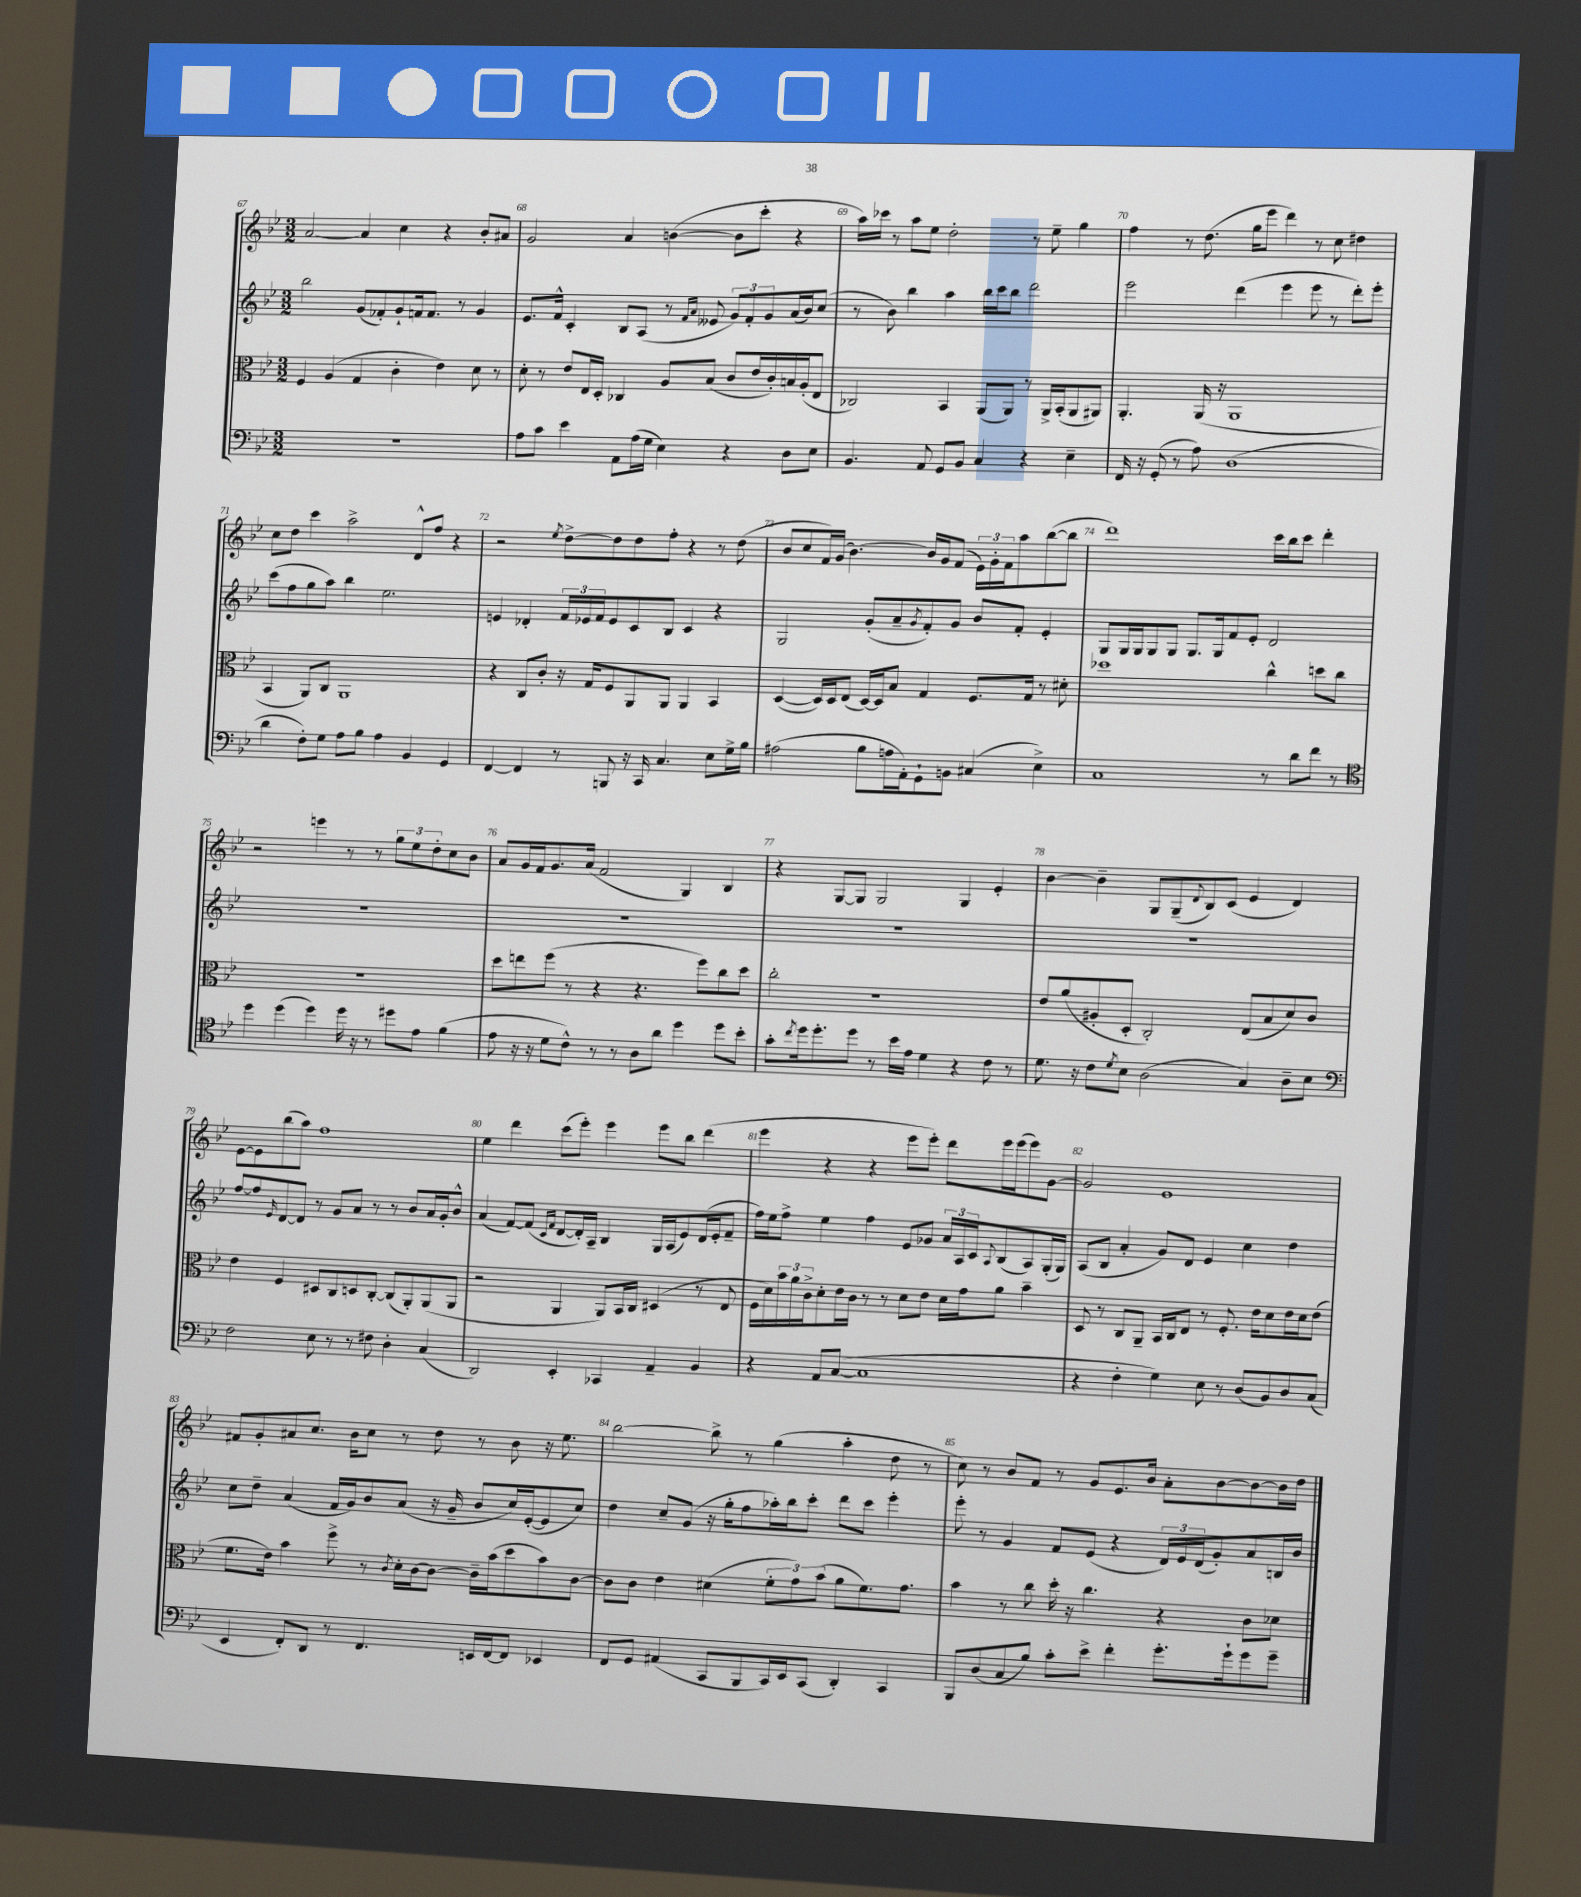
<<
\new StaffGroup <<
\new Staff = "s0" {
    \clef treble \key bes \major \numericTimeSignature \time 3/2
    a'2~ a'4 c''4 r4 bes'8-. ais'8 |
    g'2 a'4 b'4~( b'8 c'''8-. r4 |
    a''16) ces'''16 r8 a''8 ees''8 d''2-. r8 ees''8-- g''4 |
    f''4 r8 d''8.( g''16 ees'''8 d'''4) r8 c''8 dis''4 |
    c''8 d''8 c'''4 a''2-> d'8-^ f''8 r4 |
    r2 \acciaccatura { ees''8 } d''8~-> d''8 d''8 f''8-. r4 r8 d''8( |
    bes'8 c''8 f'16) g'16( bes'4.~) bes'16 g'16 f'8( \tuplet 3/2 { ees'16) g'16-. f'16 } a''8 bes''8~( bes''8 |
    d'''1) c'''16 bes''16 c'''8 d'''4-. |
    r2 e'''4 r8 r8 \tuplet 3/2 { g''8 ees''8 d''8-. } c''8 bes'8 |
    a'8 g'16 f'16 g'8. a'16( f'2 g4) bes4 |
    r4 g8~ g8 g2 g4 ees'4-. |
    bes'4~ bes'4-- g8 g8--( \appoggiatura { d'8 } bes8) c'8( ees'4 d'4) |
    ees'8~ ees'8 bes''8( a''8) f''1 |
    ees''4 d'''4 c'''8( ees'''8-.) ees'''4 ees'''8 bes''8 d'''4( |
    ees'''4 r4 r4 ees'''8 ees'''8-.) d'''8 ees'''16 ees'''16( ees'''8) g'8~ |
    g'2 ees'1 |
    fis'8 g'8-. ais'8 c''8. bes'16 c''8 r8 d''8 r8 bes'8 r16 ees''8. |
    bes''2~ bes''8-> r8 g''4( a''4-. d''8 r8 |
    c''8) r8 bes'8 f'8 r8 g'8 ees'8. bes'16 a'8-. bes'8~ bes'8~ bes'16 d''16 \bar "|." |
}
\new Staff = "s1" {
    \clef treble \key bes \major \numericTimeSignature \time 3/2
    bes''2 g'8( fes'8-.) g'8-! f'16 f'8. r8 g'4 |
    ees'8. f'16-^ c'4-. bes8 a8( r8 \grace { f'16 a'16 } eeses'8 \tuplet 3/2 { g'8) f'8-. g'8 } a'16( bes'16) c''8( |
    r8 bes'8) bes''4 a''4 bes''16 c'''16 bes''8 d'''2 |
    ees'''2 d'''4( ees'''4 ees'''8 r8 d'''8-.) ees'''8-. |
    c'''8( f''8 g''8 a''8) bes''4 ees''2. |
    e'4 des'4-. \tuplet 3/2 { f'16 ees'16 f'16 } ees'8 c'8 bes8 c'4 r4 |
    g2 g'8-.( a'8-- \acciaccatura { g'8 } f'8-.) g'8 bes'8 f'8-. ees'4-. |
    g8 g16 g16 g8 g8 g8. g16 f'8 ees'8-. d'2 |
    R1. |
    R1. |
    R1. |
    R1. |
    f''8~ f''8 \grace { ees'16 } d'8~ d'8 r8 g'8 a'8 r8 r8 bes'8 a'16 g'16-. bes'8-^ |
    a'4( f'8~) f'8( \grace { c'16 f'16 } d'8~ d'16-.) a16-- bes4 g16 a16( ees'8) d'16( ees'16-. f'8-- |
    f''16) ees''16 f''8-> ees''4 f''4 ees'8 ges'8 \tuplet 3/2 { a'16 a16 c'16 } \appoggiatura { a8 } bes8( a8) g16-.( g16) |
    a8( bes8 a'4-. g'8) d'8 ees'4 c''4 d''4 |
    c''8 d''8-- a'4( f'16 g'16) bes'8 a'8( r16 g'16-- bes'8 c''16) ees'16~-.( ees'8 c''8) |
    d''4 c''8-- g'8( r16 g''16-. f''8 aes''16-.) bes''16 c'''8-. d'''8 c'''8 ees'''4-. |
    ees'''8-. r8 g'4 f'8 ees'8( r4 \tuplet 3/2 { d'16) ees'16 d'16( } g'8-.) a'8 b16 bes'16 \bar "|." |
}
\new Staff = "s2" {
    \clef alto \key bes \major \numericTimeSignature \time 3/2
    f4 a4( g4 c'4-. ees'4) d'8 r8 |
    d'8-. r8 ees'8 ees16 d16-. ces4 a8 bes8( c'8 ees'16 c'16-.) b16 a16-.( ees8 |
    ces2) bes,4 a,8( a,8) r8 a,16-> bes,16-.( a,8 ais,8) |
    a,4.-. a,16( r16 a,1 |
    bes,4 a,8) c8 a,1 |
    r4 c8 c'8-. r16 g16 f8 a,8 a,8 a,4 bes,4 |
    d4~( d16) d16 ees8( d16~) d16 bes8 g4 f8. g16 r8 dis'8-. |
    des''1 c''4-^ d''8 c''8 |
    R1. |
    d''8 e''8 f''8( r8 r4 r4. f''8) c''8 d''8 |
    c''2-. r1 |
    ees'8 a'8( ais8-. d8-. c2-.) ees8( bes8 d'8) c'8 |
    ees'4 f4 dis8 c8 d8 c8~-. c8( a,8-.) a,8( a,8 |
    r2 a,4 a,8) bes,16 c16 dis4( r8 ees8 |
    f16 d'16) \tuplet 3/2 { bes'16 a'16 c'16-> } d'8-. ees'16 c'16 r8 r8 d'8 ees'8 d'16 g'16 a'8 bes'4-- |
    d8 r8 c8 a,8-- bes,16 c16 ees8 r8 f8.-. ees'16 d'8 ees'16 d'16 ees'8( |
    f'8. ees'16) bes'4 f''8-> r8 \acciaccatura { c'8 } d'16-. c'16~ c'8~ c'16-- bes'16( d''8 bes'8) c'8~ |
    c'8 c'8 ees'4 dis'4( \tuplet 3/2 { f'8-. g'8) bes'8( } a'8 f'8.) g'8. |
    bes'4 r8 c''8 d''16-. r16 c''4. r4 c'8 des'8 \bar "|." |
}
\new Staff = "s3" {
    \clef bass \key bes \major \numericTimeSignature \time 3/2
    R1. |
    a8 c'8 ees'4 a,8 a16( g16 ees4) r4 d8 ees8 |
    bes,4. a,8 g,8 bes,8 c4 r4 ees4-- |
    f,16 r16 g,8-.( r8 a8) d1( |
    d'4 f8-.) g8 a8 bes8 a4 bes,4 g,4 |
    f,4~ f,4 r8 b,,8 r16 c,16 c4. ees8 g16-> bes16 |
    ais2( bes8 a16 a,16-.) g,8-! b,8 cis4( ees4->) |
    c1 r8 d'8 f'8 r8 |
    \clef tenor d''4 d''4( d''4) d''16 r16 r8 dis''8 ees'8 f'4( |
    ees'8 r16 r16 d'8 c'8-^) r8 r8 a8 a'8 d''4 d''8 bes'8-. |
    g'8-. \acciaccatura { c''8 } d''16 d''8.-. d''8 r8 bes'16 ees'16 d'4 r4 c'8 r8 |
    d'8. r16 c'8 \acciaccatura { d'8 } bes8 a2( g4) a8-- bes8 |
    \clef bass f2 ees8 r8 r8 fis8 d4-. c4( |
    d,2) ees,4-. ces,4 a,4-- bes,4 |
    r4 a,8 c8~( c1 |
    r4 f4-. g4) ees8 r8 d8( bes,8) d8 c8( |
    ees,4 f,8-.) d,8 r8 f,4. e,16 f,16~ f,8 ees,4 |
    f,8 g,8 ais,4( c,8 bes,,8 c,16) ees,16 c,8( d,4-.) c,4 |
    bes,,8 d8( c8 bes8) c'8-. ees'8-> f'4-. g'8.-. g'16-! g'8 g'8-- \bar "|." |
}
>>
>>
\layout { \context { \Score currentBarNumber = #67 \override BarNumber.break-visibility = ##(#f #t #t) barNumberVisibility = #all-bar-numbers-visible } }
